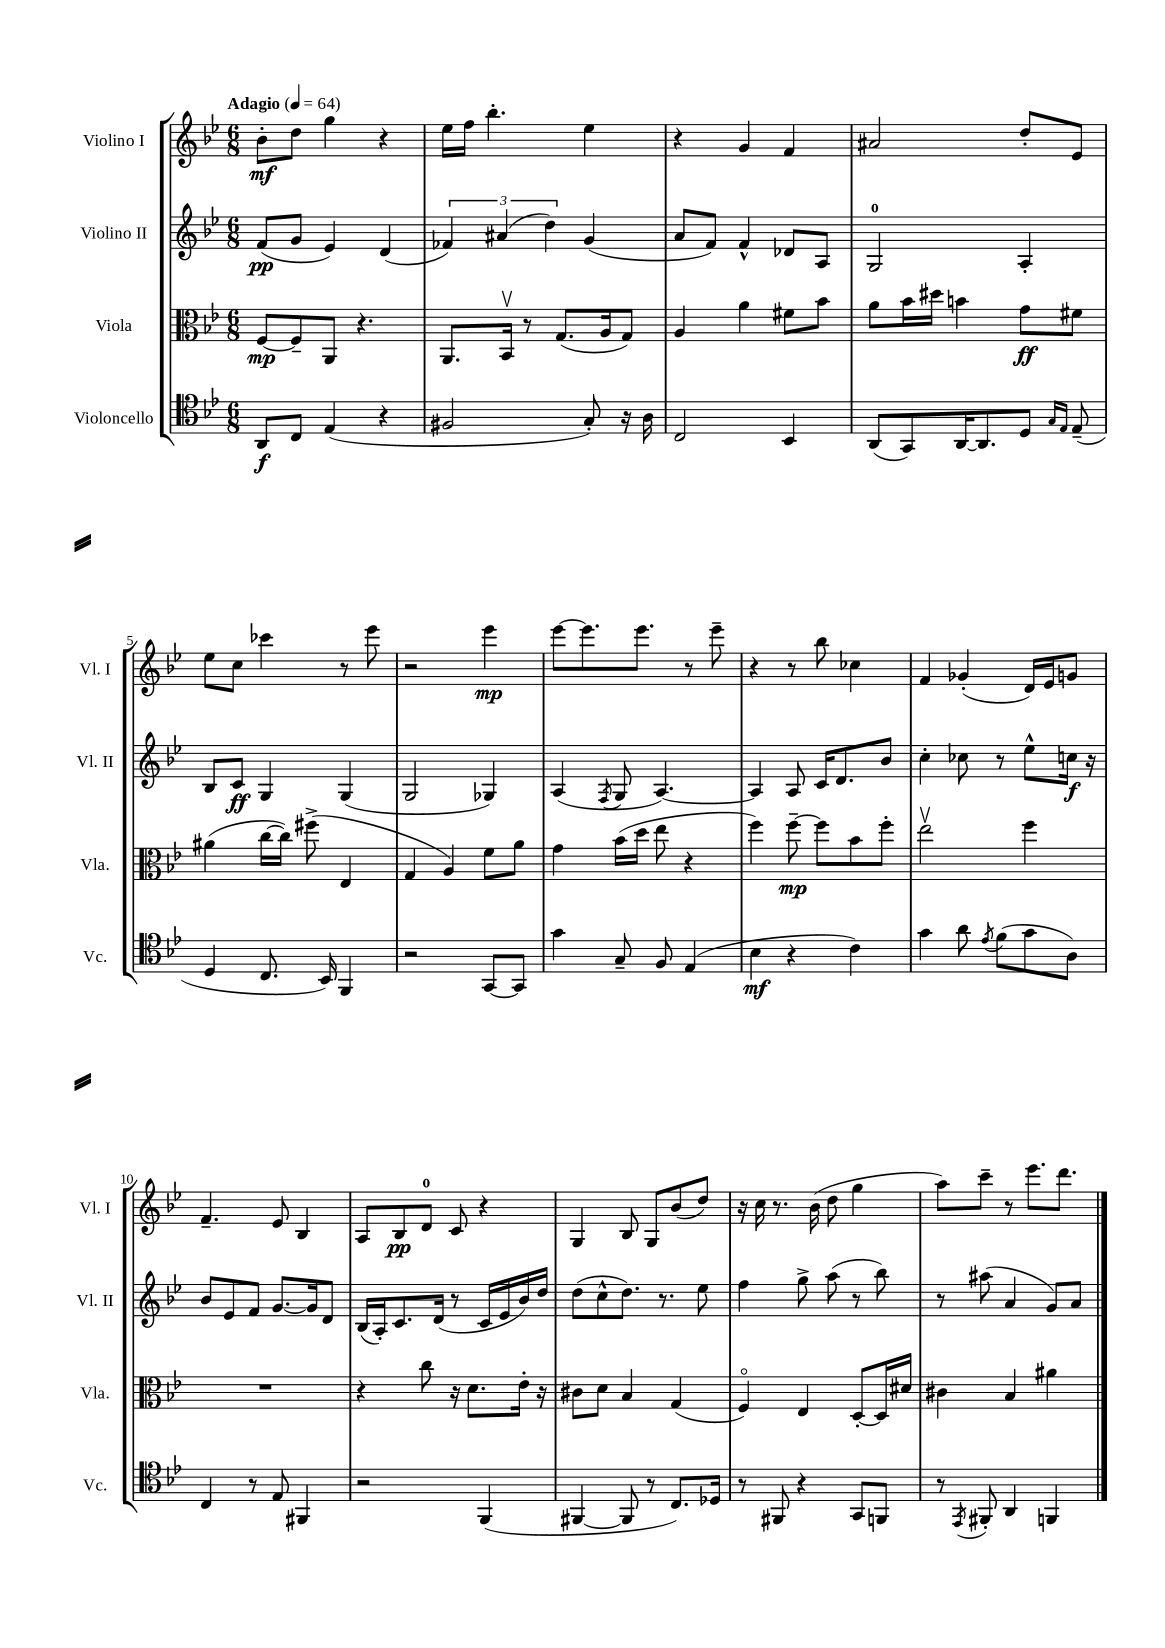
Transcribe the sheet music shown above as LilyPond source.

<<
\new StaffGroup <<
\new Staff = "s0" \with { instrumentName = "Violino I" shortInstrumentName = "Vl. I" } {
    \clef treble \key bes \major \numericTimeSignature \time 6/8 \tempo "Adagio" 4 = 64
    bes'8-.\mf d''8 g''4 r4 |
    ees''16 f''16 bes''4.-. ees''4 |
    r4 g'4 f'4 |
    ais'2 d''8-. ees'8 |
    ees''8 c''8 ces'''4 r8 ees'''8 |
    r2 ees'''4\mp |
    ees'''8~ ees'''8. ees'''8. r8 ees'''8-- |
    r4 r8 bes''8 ces''4 |
    f'4 ges'4-.( d'16) ees'16 g'8 |
    f'4.-- ees'8 bes4 |
    a8 bes8\pp d'8-0 c'8 r4 |
    g4 bes8 g8 bes'8( d''8) |
    r16 c''16 r8. bes'16( d''8 g''4 |
    a''8) c'''8-- r8 ees'''8. d'''8. \bar "|." |
}
\new Staff = "s1" \with { instrumentName = "Violino II" shortInstrumentName = "Vl. II" } {
    \clef treble \key bes \major \numericTimeSignature \time 6/8
    f'8\pp( g'8 ees'4) d'4( |
    \tuplet 3/2 { fes'4) ais'4( d''4) } g'4( |
    a'8 f'8) f'4-^ des'8 a8 |
    g2-0 a4-. |
    bes8 c'8\ff g4 g4( |
    g2 ges4) |
    a4( \acciaccatura { f8 } g8 a4.~) |
    a4 a8 c'16 d'8. bes'8 |
    c''4-. ces''8 r8 ees''8-^ c''16\f r16 |
    bes'8 ees'8 f'8 g'8.~ g'16 d'8 |
    bes16( a16-.) c'8. d'16( r8 c'16 ees'16 bes'16) d''16 |
    d''8( c''8-^ d''8.) r8. ees''8 |
    f''4 g''8-> a''8( r8 bes''8) |
    r8 ais''8( a'4 g'8) a'8 \bar "|." |
}
\new Staff = "s2" \with { instrumentName = "Viola" shortInstrumentName = "Vla." } {
    \clef alto \key bes \major \numericTimeSignature \time 6/8
    f8~\mp f8-- a,8 r4. |
    a,8. bes,16\upbow r8 g8.( a16 g8) |
    a4 a'4 fis'8 bes'8 |
    a'8 bes'16 dis''16 b'4 g'8\ff fis'8 |
    ais'4( c''16~ c''16) fis''8->( ees4 |
    g4 a4) f'8 a'8 |
    g'4 bes'16( d''16 ees''8 r4 |
    f''4) f''8~--\mp f''8 bes'8 f''8-. |
    ees''2\upbow f''4 |
    R2. |
    r4 c''8 r16 d'8. ees'16-. r16 |
    cis'8 d'8 bes4 g4( |
    f4\flageolet) ees4 d8~-. d16 dis'16 |
    cis'4 bes4 ais'4 \bar "|." |
}
\new Staff = "s3" \with { instrumentName = "Violoncello" shortInstrumentName = "Vc." } {
    \clef tenor \key bes \major \numericTimeSignature \time 6/8
    a,8\f c8 ees4( r4 |
    fis2 g8-.) r16 a16 |
    c2 bes,4 |
    a,8( g,8) a,16~ a,8. d8 \grace { g16 ees16 } ees8--( |
    d4 c8. bes,16) f,4 |
    r2 g,8~ g,8 |
    g'4 g8-- f8 ees4( |
    bes4\mf r4 c'4) |
    g'4 a'8 \acciaccatura { ees'8 } f'8( g'8 a8) |
    c4 r8 ees8 fis,4 |
    r2 f,4( |
    fis,4~ fis,8 r8 c8.) des16 |
    r8 fis,8 r4 g,8 f,8 |
    r8 \acciaccatura { ees,8 } fis,8-. a,4 f,4 \bar "|." |
}
>>
>>
